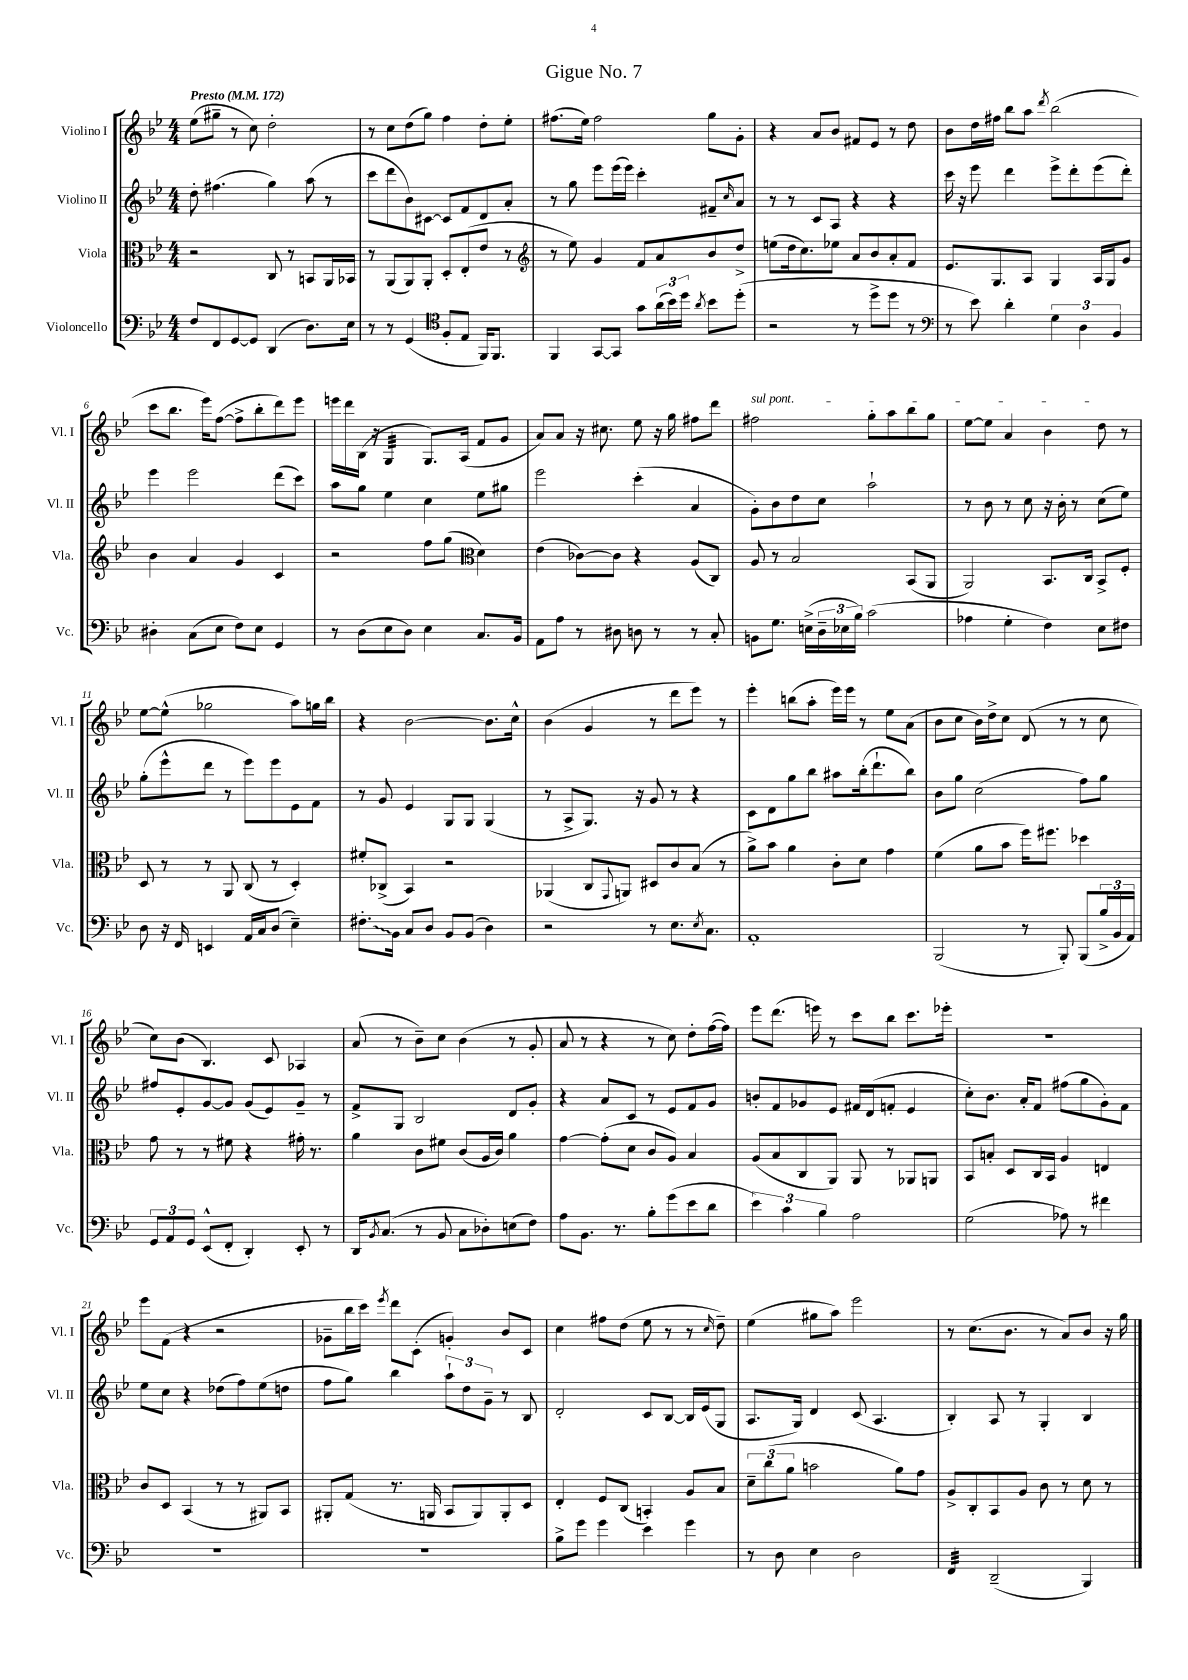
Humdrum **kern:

**kern	**kern	**kern	**kern
*staff4	*staff3	*staff2	*staff1
*clefF4	*clefC3	*clefG2	*clefG2
*k[b-e-]	*k[b-e-]	*k[b-e-]	*k[b-e-]
*M4/4	*M4/4	*M4/4	*M4/4
*MM172	*MM172	*MM172	*MM172
8F/L	2r	8dd'\	(8ee-\L
8FF/	.	(4.ff#\	8gg#~\J
[8GG/	.	.	8r
8GG/]J	.	.	8cc\)
(4DD/	8C/	4gg\)	2dd'\
.	8r	.	.
8.D\L)	8BB/L	(8aa\	.
.	16AA/L	8r	.
16E-\Jk	16BB-/JJ	.	.
=	=	=	=
8r	8r	8ccc\L	8r
8r	(8AA/L	8ddd\	8cc\L
(4GG/	8AA/)	8b-\)	(8dd\
.	8AA'/J	[8c#\J	8gg\J)
*clefC4	*	*	*
8F'/L	8D'/L	8c#/]L	4ff\
8E-/J	(8E-'/	8f/	.
16FF/LK)	8e-/J	8d/	8dd'\L
8.FF/J	.	.	.
.	8r	8a'/J	8ee-'\J
=	=	=	=
*	*clefG2	*	*
4FF/	8r	8r	(8.ff#\L
.	8ee-\)	8gg\	.
.	.	.	16ee-\Jk)
[8GG/L	4g/	8eee-\L	2ff#\
8GG/]J	.	(16eee-\L	.
.	.	16eee-\JJ)	.
8g\L	8f/L	4ccc'\	.
(24a\L	8a/	.	.
24b-\)	.	.	.
24dd\JJ	.	.	.
8qa/	.	.	.
8b-\L	8b-/	8f#~/L	8gg\L
.	.	16qqcc/	.
(8dd'\J	8dd^/J	8a/J	8g'\J
=	=	=	=
2r	(8ee\L	8r	4r
.	16dd\k	8r	.
.	8.cc\)	.	.
.	.	8c/L	8a/L
.	8ee-\J	8A/J	8b-/J
8r	8a/L	4r	8f#/L
8dd^\L	8b-/	.	8e-/J
8dd\J	8a'/	4r	8r
8r	8f/J	.	8dd\
=	=	=	=
*clefF4	*	*	*
8r	8.e-/L	16ccc\	8b-\L
.	.	16r	.
8e-\)	.	8eee-\	16dd\L
.	8.G/	.	16ff#\JJ
4d'\	.	4ddd\	8bb-\L
.	8A/J	.	8aa\J
.	.	.	8qddd/
6G\	4G/	8eee-^\L	(2bb-\
.	.	8ddd'\	.
6D\	.	.	.
.	16A/LL	(8eee-\	.
.	16G/J	.	.
6BB-/	.	.	.
.	8g/J	8ddd'\J)	.
=	=	=	=
4D#'\	4b-\	4eee-\	8ccc\L
.	.	.	8.bb-\J
(8C\L	4a/	2eee-\	.
.	.	.	16eee-\LK)
8E-\J	.	.	([8ff\J
8F\L)	4g/	.	8ff^\]L
8E-\J	.	.	8bb-'\
4GG/	4c/	(8ddd\L	8ddd\)
.	.	8ccc\J)	8eee-\J
=	=	=	=
8r	2r	8aa\L	16eee\LL
.	.	.	16ddd\
(8D\L	.	8gg\J	(16B-\JJ
.	.	.	16r
8E-\	.	4ee-\	4G/
8D\J)	.	.	.
4E-\	8ff\L	4cc\	8.G/L)
.	(8gg\J	.	.
.	.	.	(16A/Jk
*	*clefC3	*	*
8.C/L	4d\)	8ee-\L	8f/L
.	.	8gg#\J	8g/J
16BB-/Jk	.	.	.
=	=	=	=
8AA\L	(4e-\	2eee-\	8a/L)
8A\J	.	.	8a/J
8r	[8c-\L)	.	16r
.	.	.	8.cc#\
8D#\	8c-\]J	.	.
8D\	4r	(4ccc'\	8ee-\
8r	.	.	16r
.	.	.	16gg\
8r	(8A/L	4a/	8ff#\L
8C'/	8C/J)	.	8ddd\J
=	=	=	=
8BB\L	8A/	8g'\L)	2ff#\
8.G\J	8r	8b-\	.
.	2B-/	8dd\	.
(16E^\LL	.	.	.
24D~\	.	8cc\J	.
24E-\	.	.	.
24B-\JJ)	.	.	.
(2c\	.	2aa`\	8gg'\L
.	.	.	8aa\
.	(8BB-/L	.	8bb-\
.	8AA/J	.	8gg\J
=	=	=	=
4A-\	2AA/)	8r	[8ee-\L
.	.	8b-\	8ee-\]J
4G'\	.	8r	4a/
.	.	8cc\	.
4F\)	8.BB-/L	16r	4b-\
.	.	16b-'\	.
.	.	8r	.
.	16C/Jk	.	.
8E-\L	8BB-^/L	(8cc\L	8dd\
8F#\J	8F'/J	8ee-\J)	8r
=	=	=	=
8D\	8D/	(8gg'\L	[8ee-\L
16r	8r	8eee-^^\	(8ee-^^\]J
16FF/	.	.	.
4EE/	8r	8ddd\J	2gg-\
.	8AA/	8r	.
16AA/LL	(8C/	8eee-\L)	.
16C/J	.	.	.
(8D/J	8r	8eee-\	.
4E-~\)	4D'/)	8e-\	8aa\L)
.	.	8f\J	16gg\L
.	.	.	16bb-\JJ
=	=	=	=
8.F#'\L	8f#'/L	8r	4r
.	(8C-^/J	8g/	.
16BB-\Jk	.	.	.
8C/L	4BB-/)	4e-/	[2b-\
8D/J	.	.	.
8BB-/L	2r	8G/L	.
(8BB-/J	.	8G/J	.
4D\)	.	(4G/	8.b-\]L
.	.	.	16cc^^\Jk
=	=	=	=
2r	(4AA-/	8r	(4b-\
.	.	8A^/L	.
.	8C/L	8.G/J)	4g/
.	8qqGG/	.	.
.	8AA/J)	.	.
.	.	16r	.
8r	8D#/L	8g/	8r
8.E-\L	8c/	8r	8ddd\L
.	(8B-/J	4r	8eee-\J)
8qE-/	.	.	.
8.C\J	.	.	.
.	8r	.	8r
=	=	=	=
1AA'	8a^\L)	8c\L	4eee-'\
.	8b-\J	8d\	.
.	4a\	8gg\	(8bb\L
.	.	8bb-\J	8aa'\J
.	8c'\L	8aa#\L	16eee-\LL)
.	.	.	16eee-\JJ
.	8d\J	(16bb-'\k	8r
.	.	8.ddd`\	.
.	4g\	.	8ee-\L
.	.	8bb-\J)	(8a\J
=	=	=	=
(2BBB-/	(4f\	8b-\L	8b-\L
.	.	8gg\J	8cc\J
.	8a\L	(2cc\	16b-\LL)
.	.	.	16dd^\J
.	8b-\J	.	8cc\J
8r	16ff\LK)	.	(8d/
.	8.ff#\J	.	.
8BBB-'/)	.	.	8r
(8BBB-/L	4dd-\	8ff\L)	8r
24B-^/L	.	8gg\J	8cc\
24BB-/	.	.	.
24AA/JJ)	.	.	.
=	=	=	=
12GG/L	8g\	8ff#/L	8cc\L)
12AA/	.	.	.
.	8r	8e-'/	(8b-\J
12GG/J	.	.	.
(8EE-^^/L	8r	[8g/	4.B-/)
8FF'/J	8f#\	8g/]J	.
4DD'/)	4r	(8g/L	.
.	.	8e-/)	8c/
8EE-'/	16g#'\	8g~/J	4A-/
.	8.r	.	.
8r	.	8r	.
=	=	=	=
16DD/LK	4a\	8f^/L	(8a/
8qBB-/	.	.	.
(8.C/J	.	.	.
.	.	8G/J	8r
8r	8c\L	2B-/	8b-~\L)
8BB-/	8f#\J	.	8cc\J
8C\L	(8c/L	.	(4b-\
8D-'\)	16A/L	.	.
.	16c/JJ)	.	.
(8E\	4a\	8d/L	8r
8F\J)	.	8g'/J	8g'/
=	=	=	=
8A\L	[4g\	4r	8a/
8.BB-\J	.	.	8r
.	(8g'\]L	8a/L	4r
8.r	.	.	.
.	8d\J	8c/J	.
8B-'\L	8c/L	8r	8r
(8g\	8A/J)	8e-/L	8cc\)
8e-\	4B-/	8f/	8dd'\L
8d\J	.	8g/J	([16ff\L
.	.	.	16ff\]JJ)
=	=	=	=
6e-\)	(8A/L	8b'/L	8eee-\L
.	8B-/	8f/	(8.ddd\J
6c\	.	.	.
.	8C/	8g-/	.
.	.	.	16eee\)
6B-\	.	.	.
.	8AA/J)	8e-/J	8r
2A\	8AA/	16f#/LL	8ccc\L
.	.	(16d/J	.
.	8r	8f'/J	8bb-\J
.	8AA-/L	4e-/	8.ccc\L
.	8AA/J	.	.
.	.	.	16eee-'\Jk
=	=	=	=
(2G\	8BB-/L	8cc'\L)	1r
.	8B'/J	8.b-\J	.
.	8D/L	.	.
.	.	16a'/LK	.
.	16C/L	8f/J	.
.	16BB-/JJ	.	.
8A-\)	4A/	(8ff#\L	.
8r	.	8gg\	.
4f#\	4E/	8g'\)	.
.	.	8f\J	.
=	=	=	=
1r	8c/L	8ee-\L	8eee-\L
.	8D/J	8cc\J	(8f\J
.	(4BB-/	4r	4r
.	8r	(8dd-\L	2r
.	8r	8ff\)	.
.	8AA#/L)	(8ee-\	.
.	8BB-/J	8dd\J	.
=	=	=	=
1r	8AA#'/L	8ff\L	8g-~\L
.	(8G/J	8gg\J)	16bb-\L
.	.	.	16ccc\JJ)
.	.	.	8qeee-/
.	8.r	4bb-\	8ddd\L
.	.	.	(8c'\J
.	16AA/	.	.
.	8BB-/L	12aa`\L	4g'/)
.	.	12dd\	.
.	8AA/)	.	.
.	.	12g~\J	.
.	8AA'/	8r	8b-/L
.	8D/J	8B-/	8c/J
=	=	=	=
8B-^\L	4E-'/	2d'/	4cc\
8g\J	.	.	.
4g\	8F/L	.	8ff#\L
.	(8C/J	.	(8dd\J
4e-\	4BB'/)	8c/L	8ee-\
.	.	[8B-/J	8r
4g\	8A/L	16B-/]LL	8r
.	.	(16e-/J	.
.	.	.	16qqcc/
.	8B-/J	8G/J	8dd~\)
=	=	=	=
8r	12d~\L	8.A/L	(4ee-\
.	(12cc\	.	.
8D\	.	.	.
.	12a\J	.	.
.	.	16G/Jk)	.
4E-\	2b\	4d/	8gg#\L
.	.	.	8aa\J)
2D\	.	(8c/	2eee-\
.	.	4.A/	.
.	8a\L)	.	.
.	8g\J	.	.
=	=	=	=
4FF/	8A^/L	4B-'/)	8r
.	8C'/	.	(8.cc\L
(2DD~/	8BB-/	8A/	.
.	.	.	8.b-\J
.	8A/J	8r	.
.	8c\	4G'/	8r
.	8r	.	8a/L)
4BBB-/)	8d\	4B-/	8b-/J
.	8r	.	16r
.	.	.	16gg\
==	==	==	==
*-	*-	*-	*-
